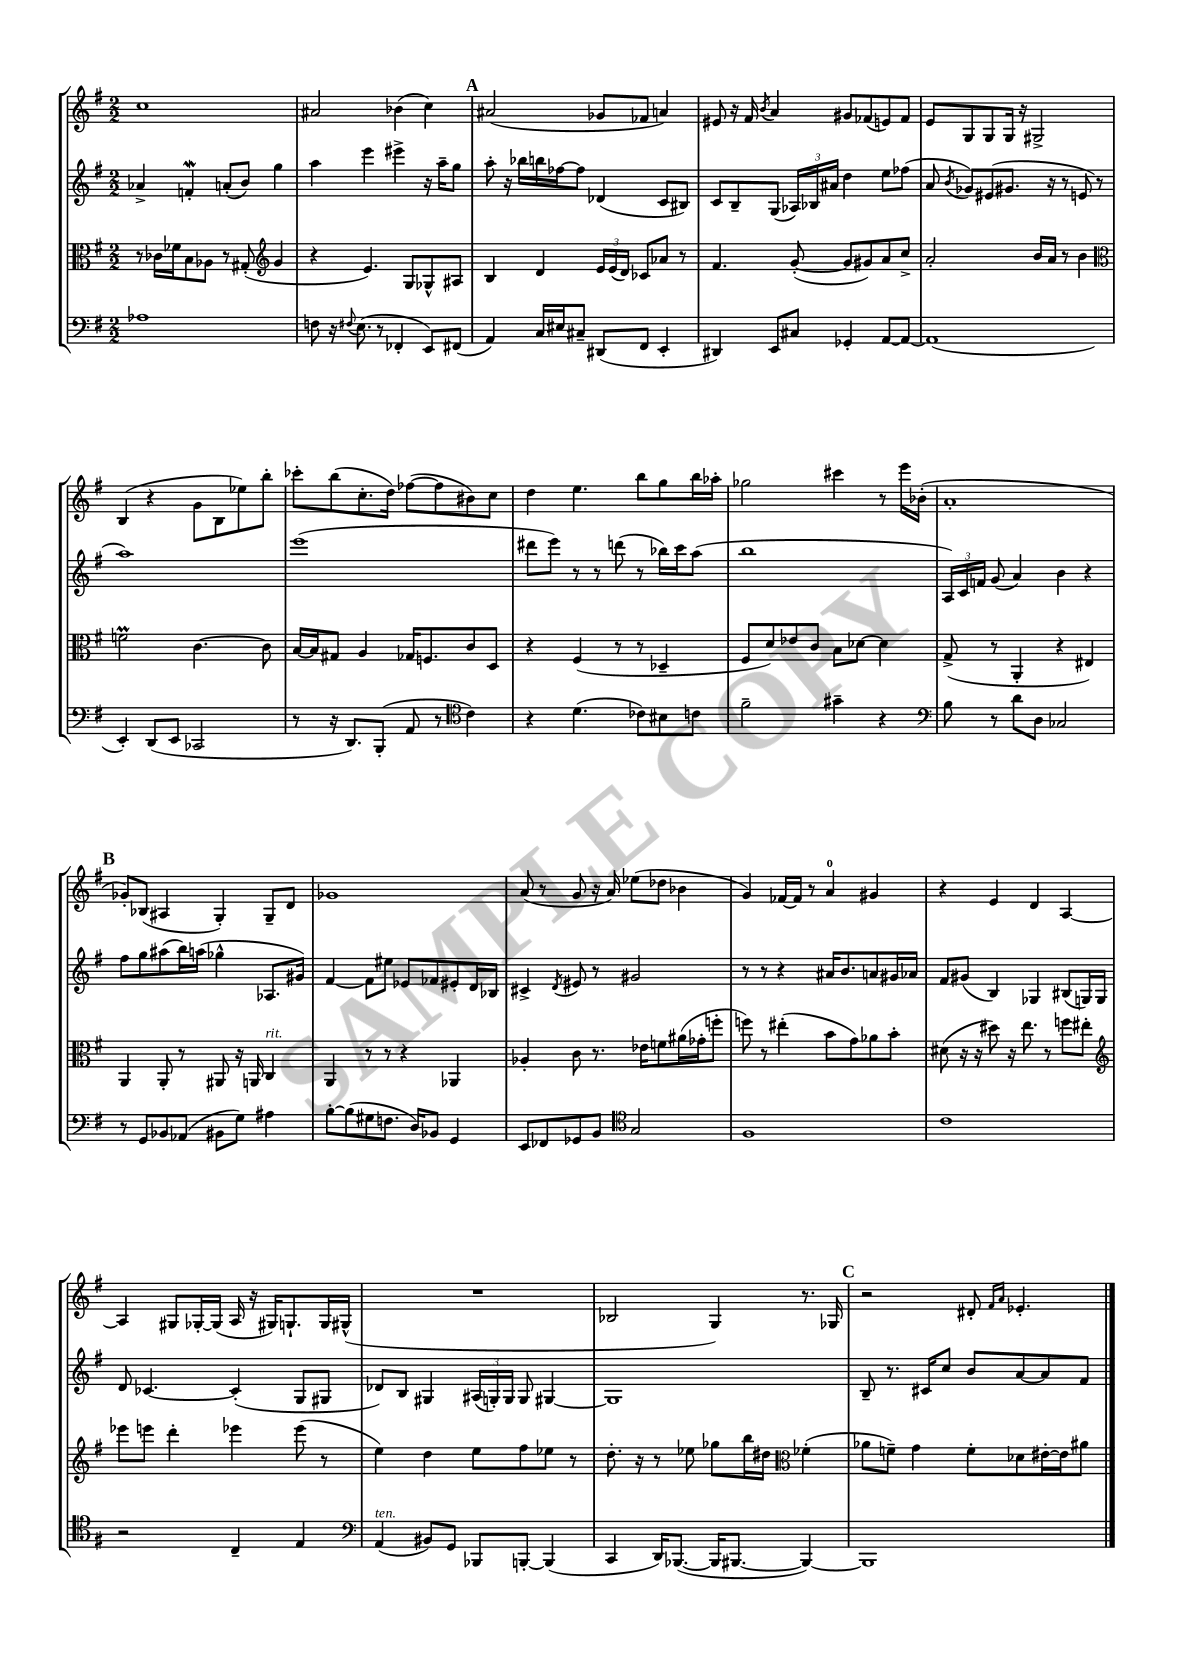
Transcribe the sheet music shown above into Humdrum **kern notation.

**kern	**kern	**kern	**kern
*staff4	*staff3	*staff2	*staff1
*clefF4	*clefC3	*clefG2	*clefG2
*k[f#]	*k[f#]	*k[f#]	*k[f#]
*M2/2	*M2/2	*M2/2	*M2/2
1A-	8r	4a-^/	1cc
.	16c-\LL	.	.
.	16f-\J	.	.
.	8B\	4f'/	.
.	8A-\J	.	.
.	8r	(8a'/L	.
.	(8G#'/	8b/J)	.
*	*clefG2	*	*
.	4g/	4gg\	.
=	=	=	=
8F\	4r	4aa\	2a#/
16r	.	.	.
8qqF#/	.	.	.
(8.E\	.	.	.
.	4.e/)	4eee\	.
8r	.	.	.
4FF-'/	.	4eee#^\	(4b-\
.	8G/L	.	.
8EE/L)	8G-^^/	16r	4cc\)
.	.	16aa~\LK	.
(8FF#/J	8A#/J	8gg\J	.
=	=	=	=
4AA/)	4B/	8aa'\	(2a#/
.	.	16r	.
.	.	16bb-\LL	.
16C/LL	4d/	16bb\	.
16E#/J	.	[16ff-\J	.
8C#~/J	.	8ff-\]J	.
(8DD#/L	24e/LL	(4d-/	8g-/L
.	(24e/	.	.
.	24d/JJ)	.	.
8FF#/J	8c-/L	.	8f-/J
4EE'/	8a-/J	8c/L	4a/)
.	8r	8B#/J)	.
=	=	=	=
4DD#/)	4.f#/	8c/L	8e#/
.	.	8B~/	16r
.	.	.	16f#/
.	.	.	8qb/
8EE/L	.	(8G/J	4a/
8C#/J	([8g'/	24A-/LL)	.
.	.	24B-/	.
.	.	24a#/JJ	.
4GG-'/	8g/]L	4dd\	8g#/L
.	8g#/)	.	(8f-/
[8AA/L	8a/	8ee\L	8e/)
8AA/_J	8cc^/J	(8ff-\J	8f-/J
=	=	=	=
(1AA]	2a'/	8a/	8e/L
.	.	8qb/	.
.	.	8g-/L)	8G/
.	.	(8e#/	8G/
.	.	8.g#/J	16G/Jk
.	.	.	16r
.	16b/LL	.	2G#^/
.	16a/JJ	16r	.
.	8r	8r	.
.	4b\	8e/	.
.	.	8r	.
=	=	=	=
*	*clefC3	*	*
4EE'/)	2f\	1aa)	(4B/
(8DD/L	.	.	4r
8EE/J	.	.	.
2CC-/	[4.c\	.	8g\L
.	.	.	8B\
.	.	.	8ee-\)
.	8c\]	.	8bb'\J
=	=	=	=
8r	[16B/LL	(1eee	8ccc-'\L
.	16B/]J	.	.
16r	8G#/J	.	(8bb\
8.DD/L)	.	.	.
.	4A/	.	8.cc'\
(8BBB'/J	.	.	.
.	.	.	16dd\Jk)
8AA/	16G-/LK	.	([8ff-\L
.	8.F/	.	.
8r	.	.	8ff-\]
*clefC4	*	*	*
4c\)	8c/	.	8b#\)
.	8D/J	.	8cc\J
=	=	=	=
4r	4r	8ddd#\L	4dd\
.	.	8eee\J)	.
(4.d\	(4F#/	8r	4.ee\
.	.	8r	.
.	8r	(8ddd\	.
8c-\L)	8r	8r	8bb\L
8B#\	4D-~/	16bb-\LL)	8gg\
.	.	16ccc\J	.
8c\J	.	(8aa\J	16bb\L
.	.	.	16aa-'\JJ
=	=	=	=
2f#~\	8F#/L	1bb	2gg-\
.	8d/)	.	.
.	8e-/	.	.
.	8c/J	.	.
4g#~\	8B\L	.	4ccc#\
.	[8d-\J	.	.
4r	4d-\]	.	8r
.	.	.	16eee\LL
.	.	.	(16b-'\JJ
=	=	=	=
*clefF4	*	*	*
8B\	(8G^/	24A/LL)	1a'
.	.	24c/	.
.	.	24f/JJ	.
8r	8r	(8g/	.
8d\L	4AA'/	4a/)	.
8D\J	.	.	.
2C-/	4r	4b\	.
.	4E#/)	4r	.
=	=	=	=
8r	4AA/	8ff#\L	8g-'/L)
8GG/L	.	8gg\	(8B-/J
8BB-/	8AA'/	(8aa#\	4A#/
(8AA-/J	8r	16bb\L)	.
.	.	(16aa\JJ	.
8BB#\L	8AA#/	4gg-^^\	4G'/)
8G\J)	16r	.	.
.	16AA/	.	.
4A#\	4C/	8.A-/L	8G~/L
.	.	.	8d/J
.	.	16g#/Jk)	.
=	=	=	=
[8B'\L	4AA/	[4f#/	1g-
(8B\]	.	.	.
8G#\	8r	8f#\]L	.
8.F\J	8r	8ee#\J	.
.	4r	8e-/L	.
16D/LK)	.	.	.
8BB-/J	.	8f-/	.
4GG/	4AA-/	8e#'/	.
.	.	16d/L	.
.	.	16B-/JJ	.
=	=	=	=
8EE/L	4A-'/	4c#^/	(8a/
8FF-/	.	.	8r
.	.	8qd/	.
8GG-/	8c\	8e#/	8g/
8BB/J	8.r	8r	16r
.	.	.	16a/)
*clefC4	*	*	*
2G/	.	2g#/	(8ee-\L
.	16e-\LK	.	.
.	8f\	.	8dd-\J
.	(16a#\L	.	4b-\
.	16g-'\J	.	.
.	8ff'\J	.	.
=	=	=	=
1F#	8ff\)	8r	4g/)
.	8r	8r	.
.	(4ee#'\	4r	[16f-/LL
.	.	.	16f-/]JJ
.	.	.	8r
.	8b\L	16a#/LK	4a/
.	.	8.b/	.
.	8g\)	.	.
.	8a-\	8a/	4g#/
.	8b'\J	16g#/L	.
.	.	16a-/JJ	.
=	=	=	=
1c	(8d#\	8f#/L	4r
.	16r	(8g#/J	.
.	16r	.	.
.	8dd#\)	4B/)	4e/
.	16r	.	.
.	8.ee\	.	.
.	.	4G-/	4d/
.	8r	.	.
.	8ff\L	(8B#/L	[4A/
.	8ee#'\J	16G/L)	.
.	.	16G/JJ	.
=	=	=	=
*	*clefG2	*	*
2r	8eee-\L	8d/	4A/]
.	8eee\J	[4.c-/	.
.	4ddd'\	.	8G#/L
.	.	.	[16G-'/L
.	.	.	(16G-/]JJ
4C~/	4eee-\	(4c-'/]	16A/
.	.	.	16r
.	.	.	16G#/LK)
.	.	.	8.G`/
4E/	(8eee-\	8G/L	.
.	8r	8G#/J	16G/L
.	.	.	(16G#^^/JJ
=	=	=	=
*clefF4	*	*	*
(4AA/	4ee\)	8d-/L)	1r
.	.	8B/J	.
8BB#/L)	4dd\	4G#/	.
8GG/J	.	.	.
8BBB-/L	8ee\L	(24A#/LL	.
.	.	24G'/)	.
.	.	24G/JJ	.
[8BBB'/J	8ff#\	8G/	.
(4BBB/]	8ee-\J	[4G#/	.
.	8r	.	.
=	=	=	=
4CC/	8.dd'\	1G#]	2B-/
.	16r	.	.
16DD/LK)	8r	.	.
([8.BBB-/J	.	.	.
.	8ee-\	.	.
16BBB-/]LK	8gg-\L	.	4G/)
[8.BBB#/J	.	.	.
.	16bb\L	.	.
.	16dd#\JJ	.	.
*	*clefC3	*	*
4BBB#/_)	(4f-'\	.	8.r
.	.	.	16G-/
=	=	=	=
1BBB#]	8a-\L	8B~/	2r
.	8f~\J)	8.r	.
.	4g\	.	.
.	.	16c#/LK	.
.	.	8cc/J	.
.	8f'\L	8b/L	8d#'/
.	.	.	16qqf#/LL
.	.	.	16qqa/JJ
.	8d-\	[8a/	4.e-'/
.	[16e#'\L	8a/]	.
.	16e#\]J	.	.
.	8a#\J	8f#/J	.
==	==	==	==
*-	*-	*-	*-
